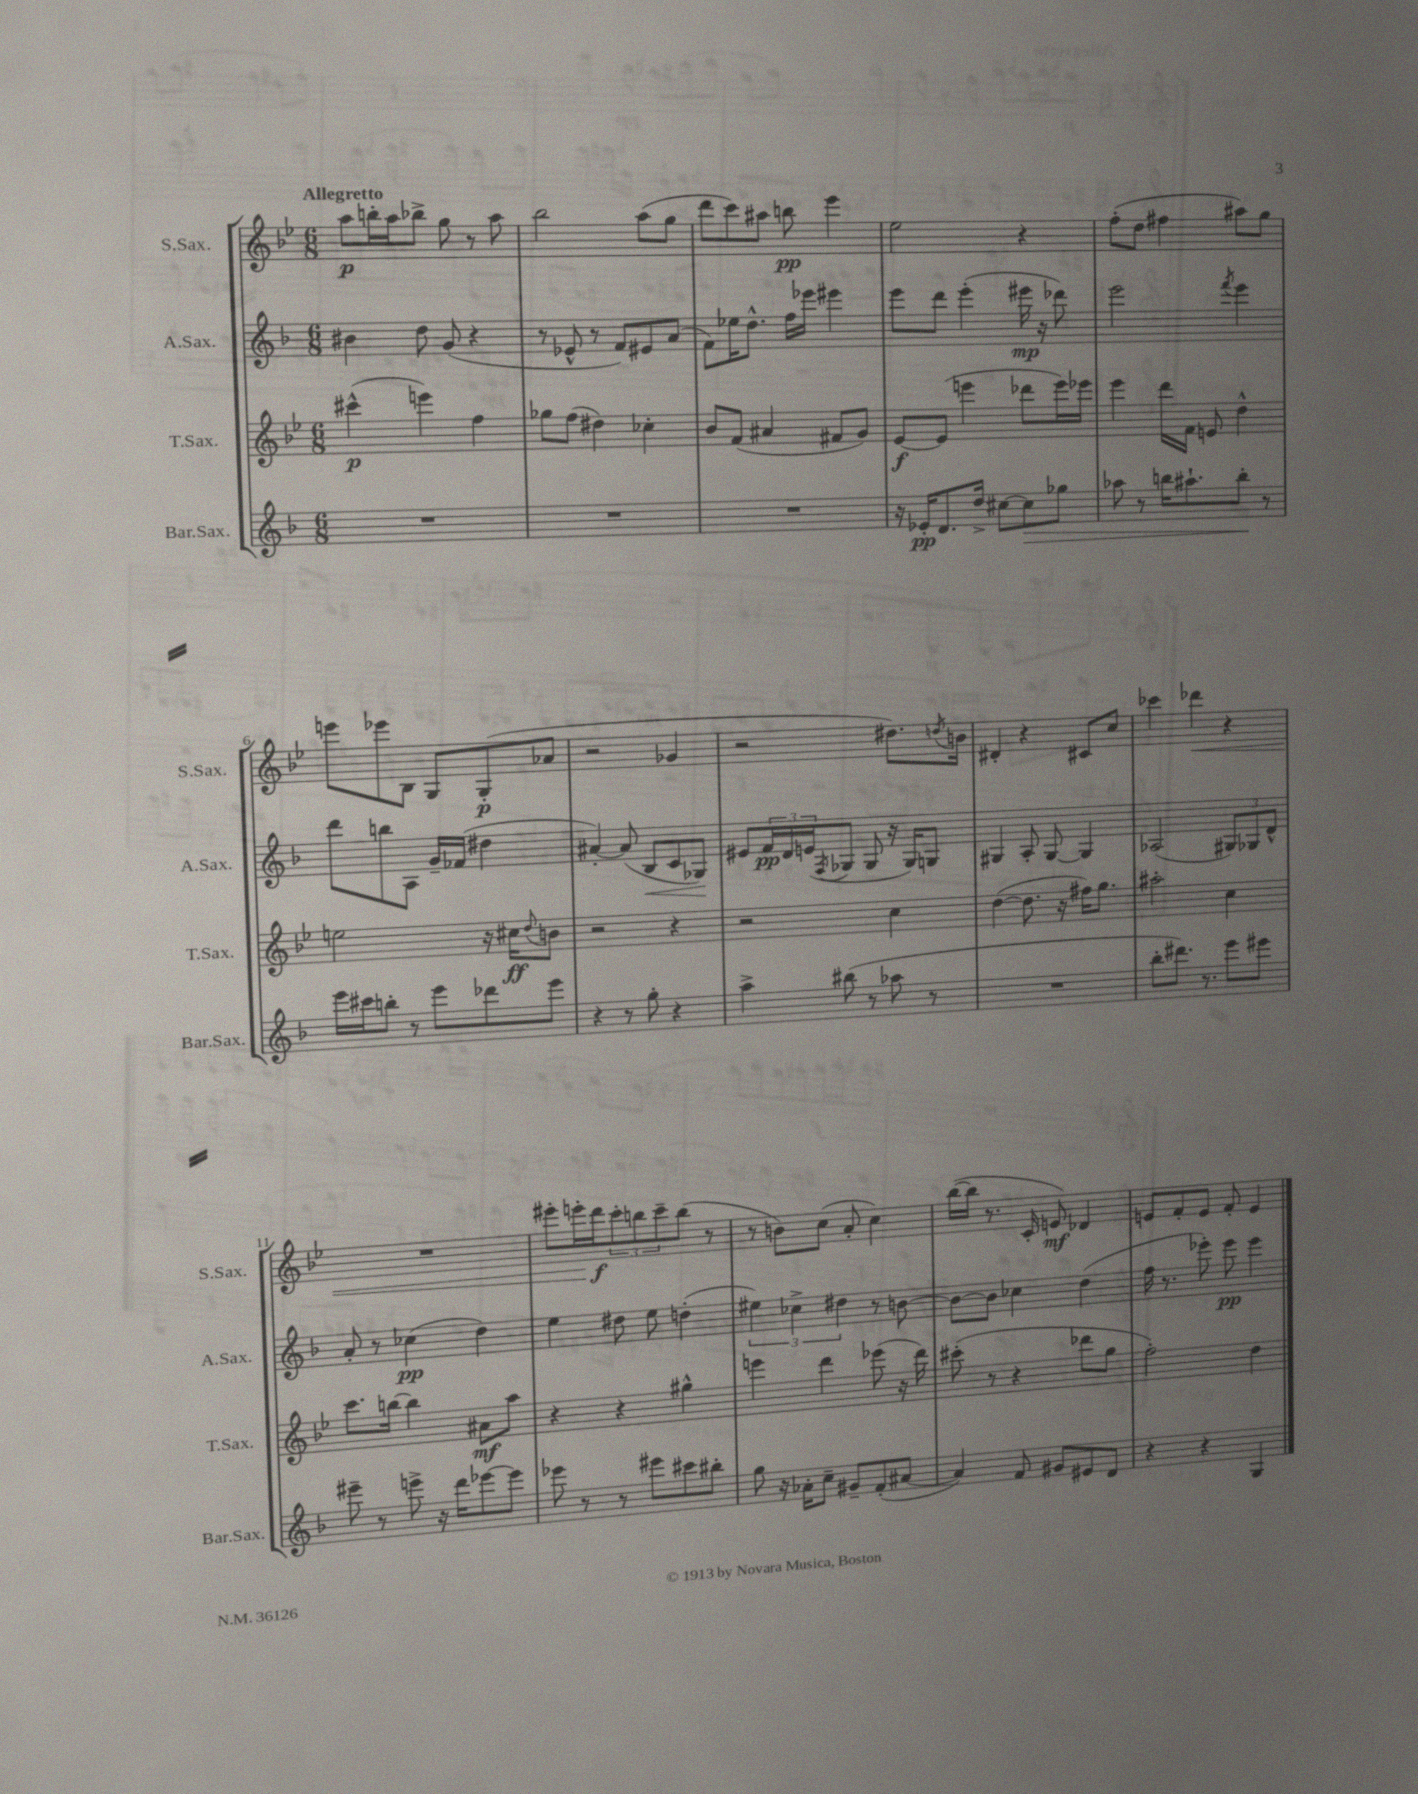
<<
\new StaffGroup <<
\new Staff = "s0" \with { instrumentName = "S.Sax." shortInstrumentName = "S.Sax." } {
    \clef treble \key bes \major \numericTimeSignature \time 6/8 \tempo "Allegretto"
    a''8\p b''16-. a''16 bes''8-> g''8 r8 a''8 |
    bes''2 a''8( g''8 |
    d'''8 c'''8) ais''8 b''8\pp ees'''4 |
    ees''2 r4 |
    f''8-.( d''8 fis''4 ais''8) g''8 |
    e'''8 ees'''8 bes8 g8 g8-.\p( aes'8 |
    r2 ges'4 |
    r2 dis''8.) \acciaccatura { d''8 } b'16 |
    dis'4-. r4 cis'8 c''8 |
    ces'''4 des'''4\< r4 |
    R2. |
    eis'''8-. e'''16-. d'''16\f\! \tuplet 3/2 { c'''8-. b''8 c'''8-- } b''8( r8 |
    r8 b'8) c''8( a'8-. c''4) |
    bes''16~( bes''16 r8. c'16-. e'8\mf) des'4 |
    e'8 f'8-. e'8 f'8-. e'4 \bar "|." |
}
\new Staff = "s1" \with { instrumentName = "A.Sax." shortInstrumentName = "A.Sax." } {
    \clef treble \key f \major \numericTimeSignature \time 6/8
    bis'4 d''8 g'8( r4 |
    r8 ees'8-^ r8 f'8) eis'8 a'8( |
    f'8) ees''16 d''8.-^ f''16 ees'''16 eis'''4 |
    e'''8 d'''8 e'''4-.( eis'''16\mp r16 des'''8) |
    e'''2 \acciaccatura { f'''8 } e'''4 |
    d'''8 b''8 a8 g'16-- fes'16( dis''4 |
    ais'4~-.) ais'8( bes8\< c'8 ges8\!) |
    eis'8 \tuplet 3/2 { f'16\pp d'16 e'16( } \acciaccatura { f8 } ges8 ges8 r16 ges16) g8 |
    gis4 a8-. gis8~ gis4 |
    aes2( \tuplet 3/2 { gis8) ges8 d'8-^ } |
    a'8-. r8 ces''4\pp( d''4) |
    e''4 dis''8 e''8 d''4-.( |
    \tuplet 3/2 { eis''4) ces''4-> dis''4 } r8 b'8~ |
    b'8~ b'8 ces''4 d''4( |
    f''16 r8. ees'''8-.) ees'''8\pp ees'''4 \bar "|." |
}
\new Staff = "s2" \with { instrumentName = "T.Sax." shortInstrumentName = "T.Sax." } {
    \clef treble \key bes \major \numericTimeSignature \time 6/8
    cis'''4-^\p( e'''4) f''4 |
    ges''8 f''8( dis''4) ces''4-. |
    bes'8 f'8( ais'4 fis'8 g'8) |
    ees'8~\f ees'8( e'''4 des'''8 e'''16) ees'''16 |
    ees'''4 d'''16 f'16 e'8 d''4-^ |
    e''2 r16 cis''16\ff \appoggiatura { d''8 } b'8 |
    r2 r4 |
    r2 c''4 |
    d''4~( d''8. r16 fis''16) g''8. |
    ais''2-. c''4 |
    c'''8. b''16~ b''4 ais'8\mf a''8 |
    r4 r4 gis''4-^ |
    e'''4 d'''4 ees'''8( r16 d'''16) |
    cis'''8-.( r8 r4 des'''8 g''8 |
    f''2-.) d''4 \bar "|." |
}
\new Staff = "s3" \with { instrumentName = "Bar.Sax." shortInstrumentName = "Bar.Sax." } {
    \clef treble \key f \major \numericTimeSignature \time 6/8
    R2. |
    R2. |
    R2. |
    r16 ees'16-.\pp d'8. d''16-> cis''8~ cis''8\> ges''8 |
    aes''8 r8 b''16 ais''8.-! b''8-.\! r8 |
    e'''16 cis'''16 b''8-. r8 e'''8 des'''8 e'''8 |
    r4 r8 g''8-. r4 |
    a''4-> bis''8( r8 aes''8 r8 |
    R2. |
    bes''8-. dis'''8.) r8. e'''8 eis'''8 |
    eis'''8-- r8 e'''8-> r16 d'''16 ees'''8~ ees'''8 |
    ees'''8 r8 r8 eis'''8 cis'''8 bis''8-. |
    g''8 r16 aes'16-. c''8-- gis'8-- f'8-.( ais'8~ |
    ais'4) f'8 gis'8 eis'8 d'8 |
    r4 r4 g4 \bar "|." |
}
>>
>>
